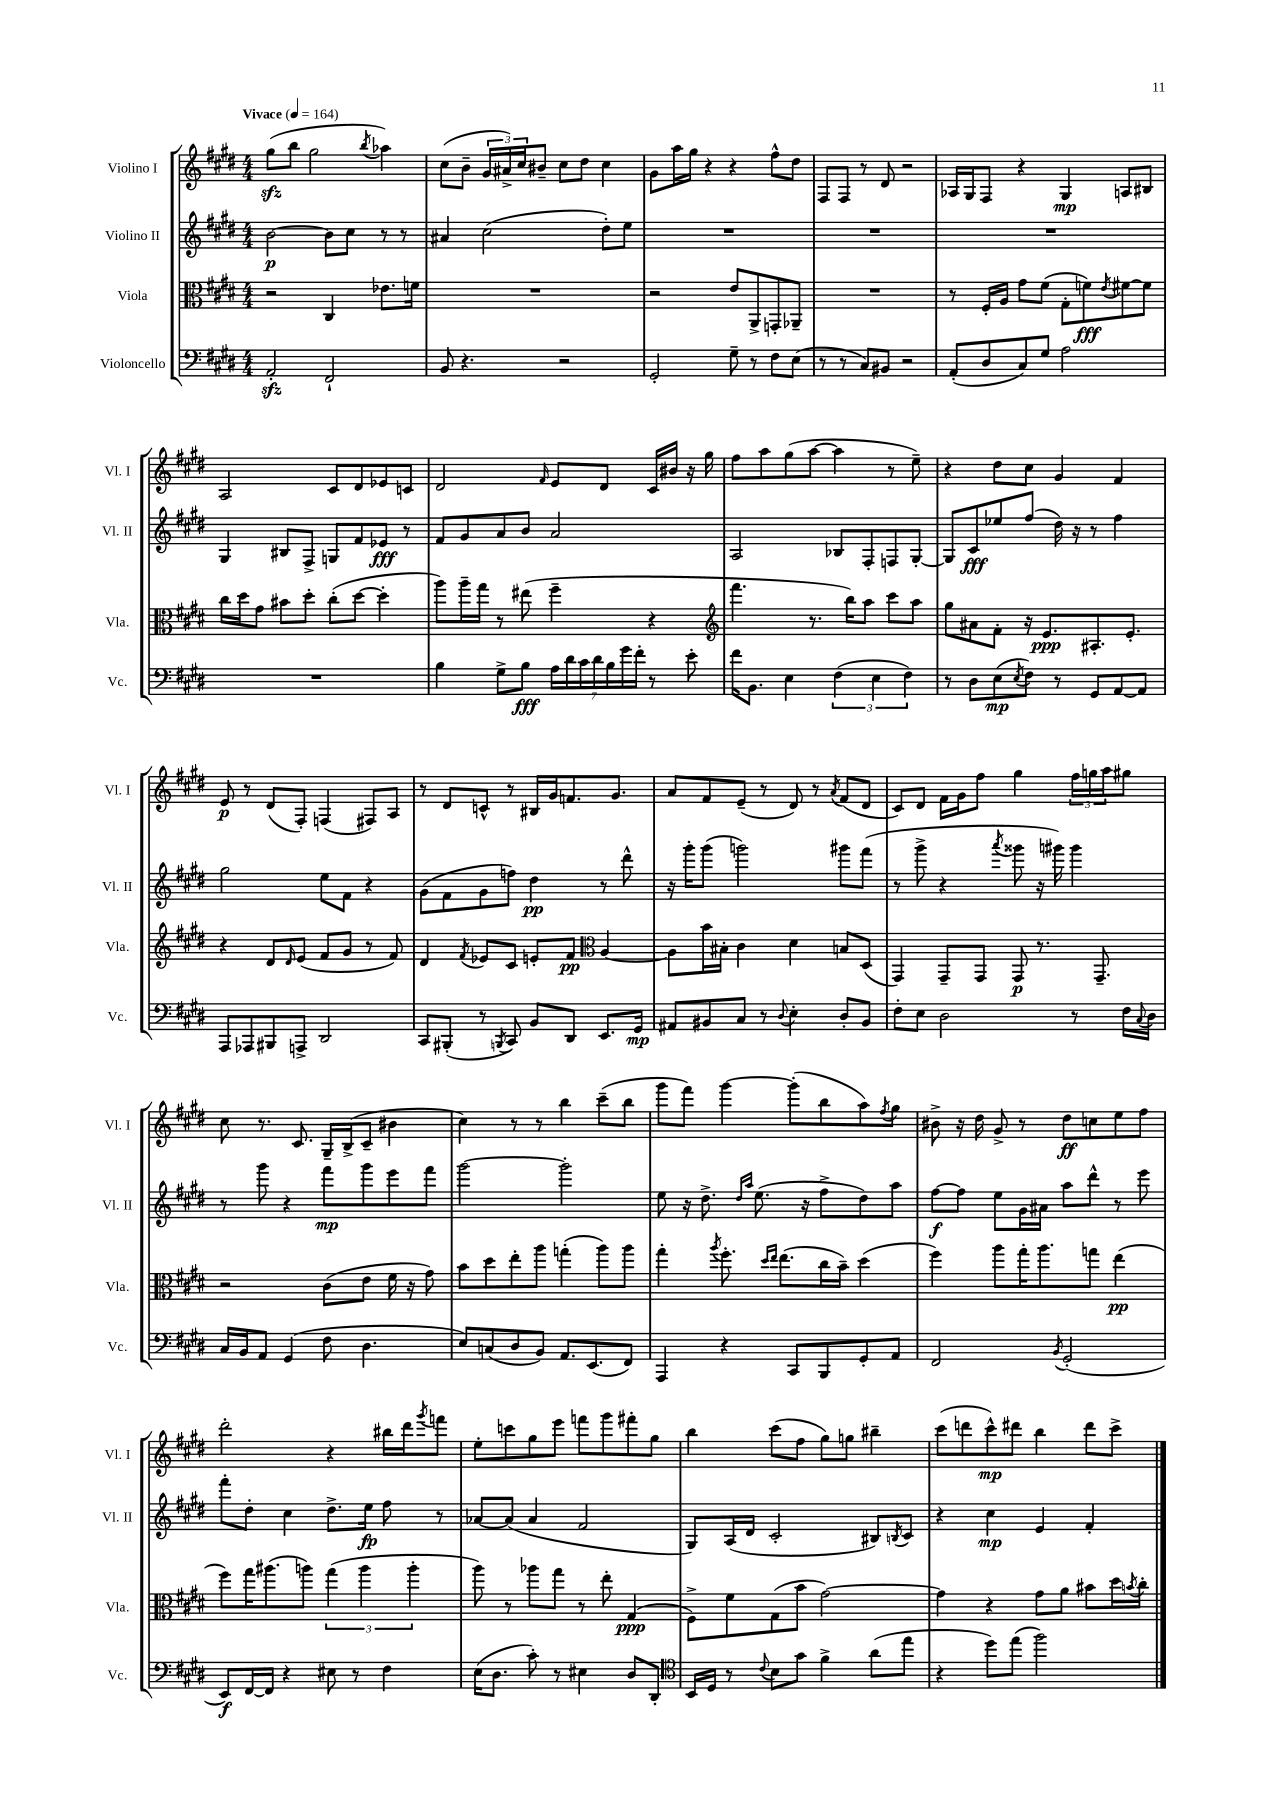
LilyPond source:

<<
\new StaffGroup <<
\new Staff = "s0" \with { instrumentName = "Violino I" shortInstrumentName = "Vl. I" } {
    \clef treble \key e \major \numericTimeSignature \time 4/4 \tempo "Vivace" 4 = 164
    gis''8\sfz( b''8 gis''2 \acciaccatura { b''8 } aes''4) |
    cis''8( b'8-- \tuplet 3/2 { gis'16 ais'16->) cis''16 } bis'8-- cis''8 dis''8 cis''4 |
    gis'8 a''16 gis''16 r4 r4 fis''8-^ dis''8 |
    fis8 fis8 r8 dis'8 r2 |
    aes16 gis16 fis8 r4 gis4\mp a8 bis8 |
    a2 cis'8 dis'8 ees'8 c'8 |
    dis'2 \grace { fis'16 } e'8 dis'8 cis'16 bis'16 r16 gis''16 |
    fis''8 a''8 gis''8( a''8~ a''4 r8 e''8--) |
    r4 dis''8 cis''8 gis'4 fis'4 |
    e'8\p r8 dis'8( fis8-.) f4( fis8) a8 |
    r8 dis'8 c'8-^ r8 bis16 gis'16 f'8. gis'8. |
    a'8 fis'8 e'8--( r8 dis'8) r8 \acciaccatura { a'8 } fis'8( dis'8 |
    cis'8) dis'8 fis'16 gis'16 fis''8 gis''4 \tuplet 3/2 { fis''16 g''16 a''16 } gis''8 |
    cis''8 r8. cis'8. gis16-- b16->( cis'8-- bis'4 |
    cis''4) r8 r8 b''4 cis'''8--( b''8 |
    gis'''8 fis'''8) gis'''4~ gis'''8-.( b''8 a''8) \acciaccatura { fis''8 } gis''8 |
    bis'8-> r16 dis''16 gis'8-> r8 dis''8\ff c''8 e''8 fis''8 |
    dis'''2-. r4 bis''16 dis'''16 \acciaccatura { gis'''8 } f'''8 |
    e''8-. c'''8 gis''8 e'''8 f'''8 gis'''8 fis'''8-. gis''8 |
    b''4 cis'''8( fis''8 gis''8) g''8 bis''4-- |
    cis'''8( d'''8 cis'''8-^\mp) dis'''8 b''4 dis'''8 cis'''8-> \bar "|." |
}
\new Staff = "s1" \with { instrumentName = "Violino II" shortInstrumentName = "Vl. II" } {
    \clef treble \key e \major \numericTimeSignature \time 4/4
    b'2~\p b'8 cis''8 r8 r8 |
    ais'4 cis''2( dis''8-.) e''8 |
    R1 |
    R1 |
    R1 |
    gis4 bis8 fis8-> g8 fis'8 ees'8\fff r8 |
    fis'8 gis'8 a'8 b'8 a'2 |
    a2 bes8 fis8-. f8 gis8~-. |
    gis8 cis'8\fff ees''8 fis''8( dis''16) r16 r8 fis''4 |
    gis''2 e''8 fis'8 r4 |
    gis'8( fis'8 gis'8 f''8) dis''4\pp r8 dis'''8-^ |
    r16 gis'''16-. gis'''8( g'''2) gis'''8 fis'''8( |
    r8 gis'''8-> r4 \acciaccatura { a'''8 } gisis'''8 r16 gis'''16) gis'''4 |
    r8 gis'''8 r4 fis'''8\mp gis'''8 e'''8 fis'''8 |
    gis'''2~ gis'''2-. |
    e''8 r16 dis''8.-> \grace { dis''16 a''16 } e''8.( r16 fis''8-> dis''8) a''8 |
    fis''8~\f fis''8 e''8 gis'16 ais'16 a''8 dis'''8-^ r8 e'''8 |
    fis'''8-. dis''8-. cis''4 dis''8.-> e''16\fp fis''8 r8 |
    aes'8~ aes'8( aes'4 fis'2 |
    gis8) a16( dis'16 cis'2-. bis8) \acciaccatura { b8 } cis'8 |
    r4 cis''4\mp e'4 fis'4-. \bar "|." |
}
\new Staff = "s2" \with { instrumentName = "Viola" shortInstrumentName = "Vla." } {
    \clef alto \key e \major \numericTimeSignature \time 4/4
    r2 cis4 ees'8. f'16 |
    R1 |
    r2 e'8 a,8-> g,8-. aes,8-- |
    R1 |
    r8 fis16-. a16 gis'8 fis'8( gis8-. f'8\fff) \acciaccatura { e'8 } fis'8~ fis'8 |
    cis''16 dis''16 gis'8 bis'8 dis''8-. cis''8-.( dis''8~ dis''4-. |
    a''8) a''16-- gis''16 r8 eis''8( fis''4-- r4 |
    \clef treble fis'''4. r8. b''16) a''8 cis'''8 a''8 |
    gis''8 ais'8 fis'8-. r16 e'8.\ppp ais8.-. e'8.-. |
    r4 dis'8 \grace { dis'16 } e'8( fis'8 gis'8 r8 fis'8) |
    dis'4 \acciaccatura { fis'8 } ees'8 cis'8 e'8-. fis'8\pp \clef alto a4~ |
    a8 b'16 bis16-. cis'4 dis'4 b8 dis8( |
    gis,4) gis,8-- gis,8 gis,8\p r8. gis,8.-- |
    r2 cis'8( e'8 fis'16 r16 gis'8) |
    b'8 dis''8 e''8-. a''8 g''4-.( a''8) a''8 |
    gis''4-. \acciaccatura { a''8 } fis''8.-. \grace { dis''16 e''16 } e''8.( cis''16 b'16--) dis''4( |
    fis''4) a''8 gis''16-. a''8. g''8 e''4\pp( |
    fis''8) gis''16 ais''8.( a''8) \tuplet 3/2 { gis''4( a''4 a''4-. } |
    a''8) r8 aes''8 gis''8 r8 e''8-. gis4\ppp( |
    fis8->) fis'8 gis8( b'8 gis'2~) |
    gis'4 r4 gis'8 a'8 bis'8 dis''16 \acciaccatura { b'8 } cis''16-. \bar "|." |
}
\new Staff = "s3" \with { instrumentName = "Violoncello" shortInstrumentName = "Vc." } {
    \clef bass \key e \major \numericTimeSignature \time 4/4
    a,2-.\sfz fis,2-! |
    b,8 r4. r2 |
    gis,2-. gis8-- r8 fis8 e8( |
    r8 r8 cis8) bis,8 r2 |
    a,8-.( dis8 cis8) gis8 a2 |
    R1 |
    b4 gis8-> b8\fff \tuplet 7/4 { a16 dis'16 cis'16 dis'16 b16 gis'16 fis'16-. } r8 e'8-. |
    fis'16 b,8. e4 \tuplet 3/2 { fis4( e4 fis4) } |
    r8 dis8 e8\mp( \acciaccatura { e8 } fis8) r8 gis,8 a,8~ a,8 |
    a,,8 aes,,8 bis,,8 a,,8-> dis,2 |
    cis,8 bis,,8-.( r8 \acciaccatura { b,,8 } cis,8) b,8 dis,8 e,8. gis,16\mp |
    ais,8 bis,8 cis8 r8 \appoggiatura { dis8 } e4-. dis8-. bis,8 |
    fis8-. e8 dis2 r8 fis16 \appoggiatura { cis8 } dis16 |
    cis16 b,16 a,8 gis,4( fis8 dis4. |
    e8) c8( dis8 b,8) a,8. e,8.( fis,8) |
    a,,4 r4 cis,8 b,,8 gis,8-. a,8 |
    fis,2 \acciaccatura { b,8 } gis,2-.( |
    e,8\f) fis,16~ fis,16 r4 eis8 r8 fis4 |
    e16( dis8. cis'8-.) r8 eis4 dis8 dis,8-. |
    \clef tenor b,16 dis16 r8 \appoggiatura { cis'8 } b8 gis'8 fis'4-> a'8( e''8 |
    r4 dis''8) e''8( fis''2) \bar "|." |
}
>>
>>
\layout { \context { \Score \remove "Bar_number_engraver" } }
